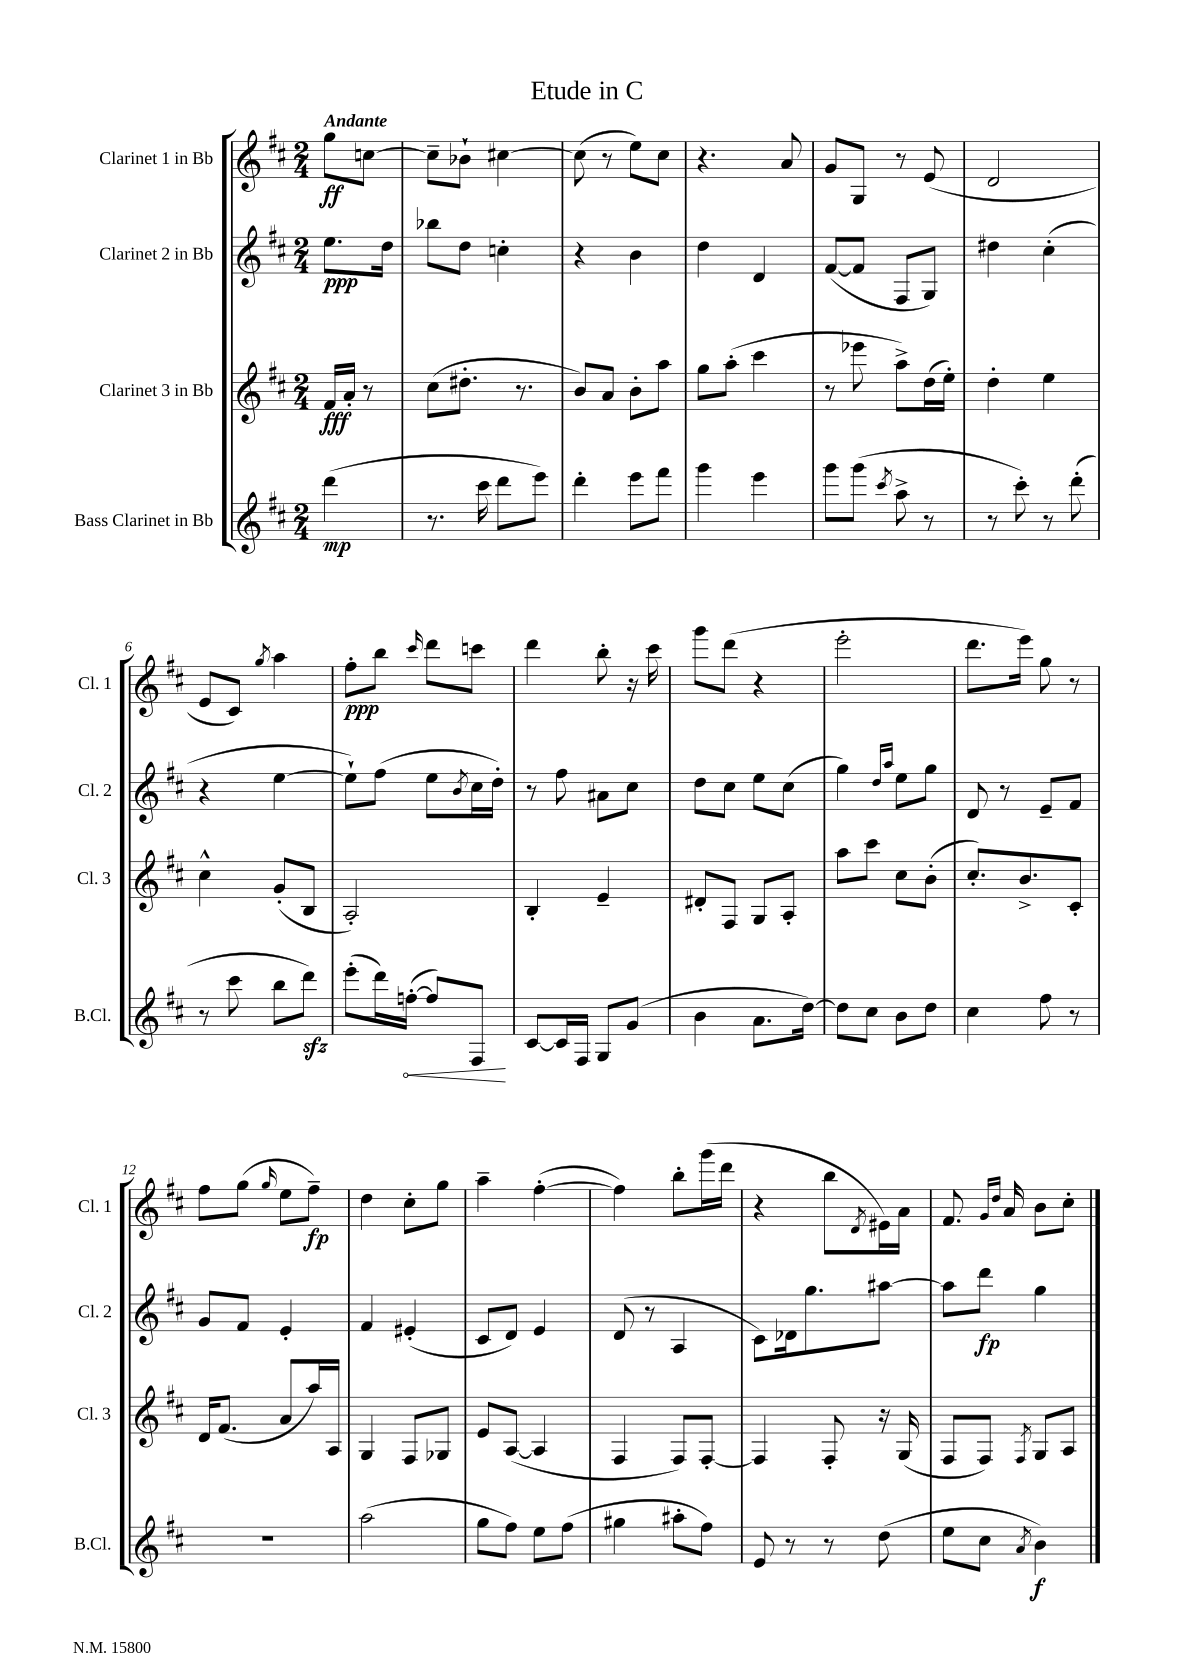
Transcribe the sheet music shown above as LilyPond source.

\header { title = "Etude in C" }
<<
\new StaffGroup <<
\new Staff = "s0" \with { instrumentName = "Clarinet 1 in Bb" shortInstrumentName = "Cl. 1" } {
    \clef treble \key d \major \numericTimeSignature \time 2/4 \partial 4 \tempo "Andante"
    g''8\ff c''8~ |
    c''8-- bes'8-! cis''4~ |
    cis''8( r8 e''8) cis''8 |
    r4. a'8 |
    g'8 g8 r8 e'8( |
    d'2 |
    e'8 cis'8) \acciaccatura { g''8 } a''4 |
    fis''8-.\ppp b''8 \grace { cis'''16 } d'''8 c'''8 |
    d'''4 b''8-. r16 cis'''16 |
    g'''8 d'''8( r4 |
    e'''2-. |
    d'''8. e'''16) g''8 r8 |
    fis''8 g''8( \grace { g''16 } e''8 fis''8--\fp) |
    d''4 cis''8-. g''8 |
    a''4-- fis''4~-.( |
    fis''4) b''8-. g'''16( d'''16 |
    r4 b''8 \acciaccatura { d'8 } eis'16) a'16 |
    fis'8. \grace { g'16 d''16 } a'16 b'8 cis''8-. \bar "|." |
}
\new Staff = "s1" \with { instrumentName = "Clarinet 2 in Bb" shortInstrumentName = "Cl. 2" } {
    \clef treble \key d \major \numericTimeSignature \time 2/4 \partial 4
    e''8.\ppp d''16 |
    bes''8 d''8 c''4-. |
    r4 b'4 |
    d''4 d'4 |
    fis'8~( fis'8 fis8 g8) |
    dis''4 cis''4-.( |
    r4 e''4~ |
    e''8-!) fis''8( e''8 \acciaccatura { b'8 } cis''16 d''16-.) |
    r8 fis''8 ais'8 cis''8 |
    d''8 cis''8 e''8 cis''8( |
    g''4) \grace { d''16 a''16 } e''8 g''8 |
    d'8 r8 e'8-- fis'8 |
    g'8 fis'8 e'4-. |
    fis'4 eis'4-.( |
    cis'8 d'8) e'4 |
    d'8( r8 a4 |
    cis'8) des'16 g''8. ais''8~ |
    ais''8 d'''8\fp g''4 \bar "|." |
}
\new Staff = "s2" \with { instrumentName = "Clarinet 3 in Bb" shortInstrumentName = "Cl. 3" } {
    \clef treble \key d \major \numericTimeSignature \time 2/4 \partial 4
    fis'16\fff a'16-. r8 |
    cis''8( dis''8.-. r8. |
    b'8) a'8 b'8-. a''8 |
    g''8 a''8-.( cis'''4 |
    r8 ees'''8 a''8->) d''16( e''16-.) |
    d''4-. e''4 |
    cis''4-^ g'8-.( b8 |
    a2-.) |
    b4-. e'4-- |
    dis'8-. fis8 g8 a8-. |
    a''8 cis'''8 cis''8 b'8-.( |
    cis''8.-.) b'8.-> cis'8-. |
    d'16 fis'8.( a'8 a''16) a16 |
    g4 fis8 ges8 |
    e'8 a8~( a4 |
    fis4 fis8) fis8~-. |
    fis4 fis8-. r16 g16( |
    fis8 fis8) \acciaccatura { fis8 } g8 a8 \bar "|." |
}
\new Staff = "s3" \with { instrumentName = "Bass Clarinet in Bb" shortInstrumentName = "B.Cl." } {
    \clef treble \key d \major \numericTimeSignature \time 2/4 \partial 4
    d'''4\mp( |
    r8. cis'''16 d'''8 e'''8) |
    d'''4-. e'''8 fis'''8 |
    g'''4 e'''4 |
    g'''8 g'''8( \acciaccatura { cis'''8 } a''8-> r8 |
    r8 cis'''8-.) r8 d'''8-.( |
    r8 cis'''8 b''8 d'''8\sfz) |
    e'''8-.( d'''16) \once \override Hairpin.circled-tip = ##t f''16~-.\<( f''8) fis8\! |
    cis'8~ cis'16 fis16 g8 g'8( |
    b'4 a'8. d''16~) |
    d''8 cis''8 b'8 d''8 |
    cis''4 fis''8 r8 |
    r2 |
    a''2( |
    g''8 fis''8) e''8 fis''8( |
    gis''4 ais''8-. fis''8) |
    e'8 r8 r8 d''8( |
    e''8 cis''8 \acciaccatura { a'8 } b'4\f) \bar "|." |
}
>>
>>
